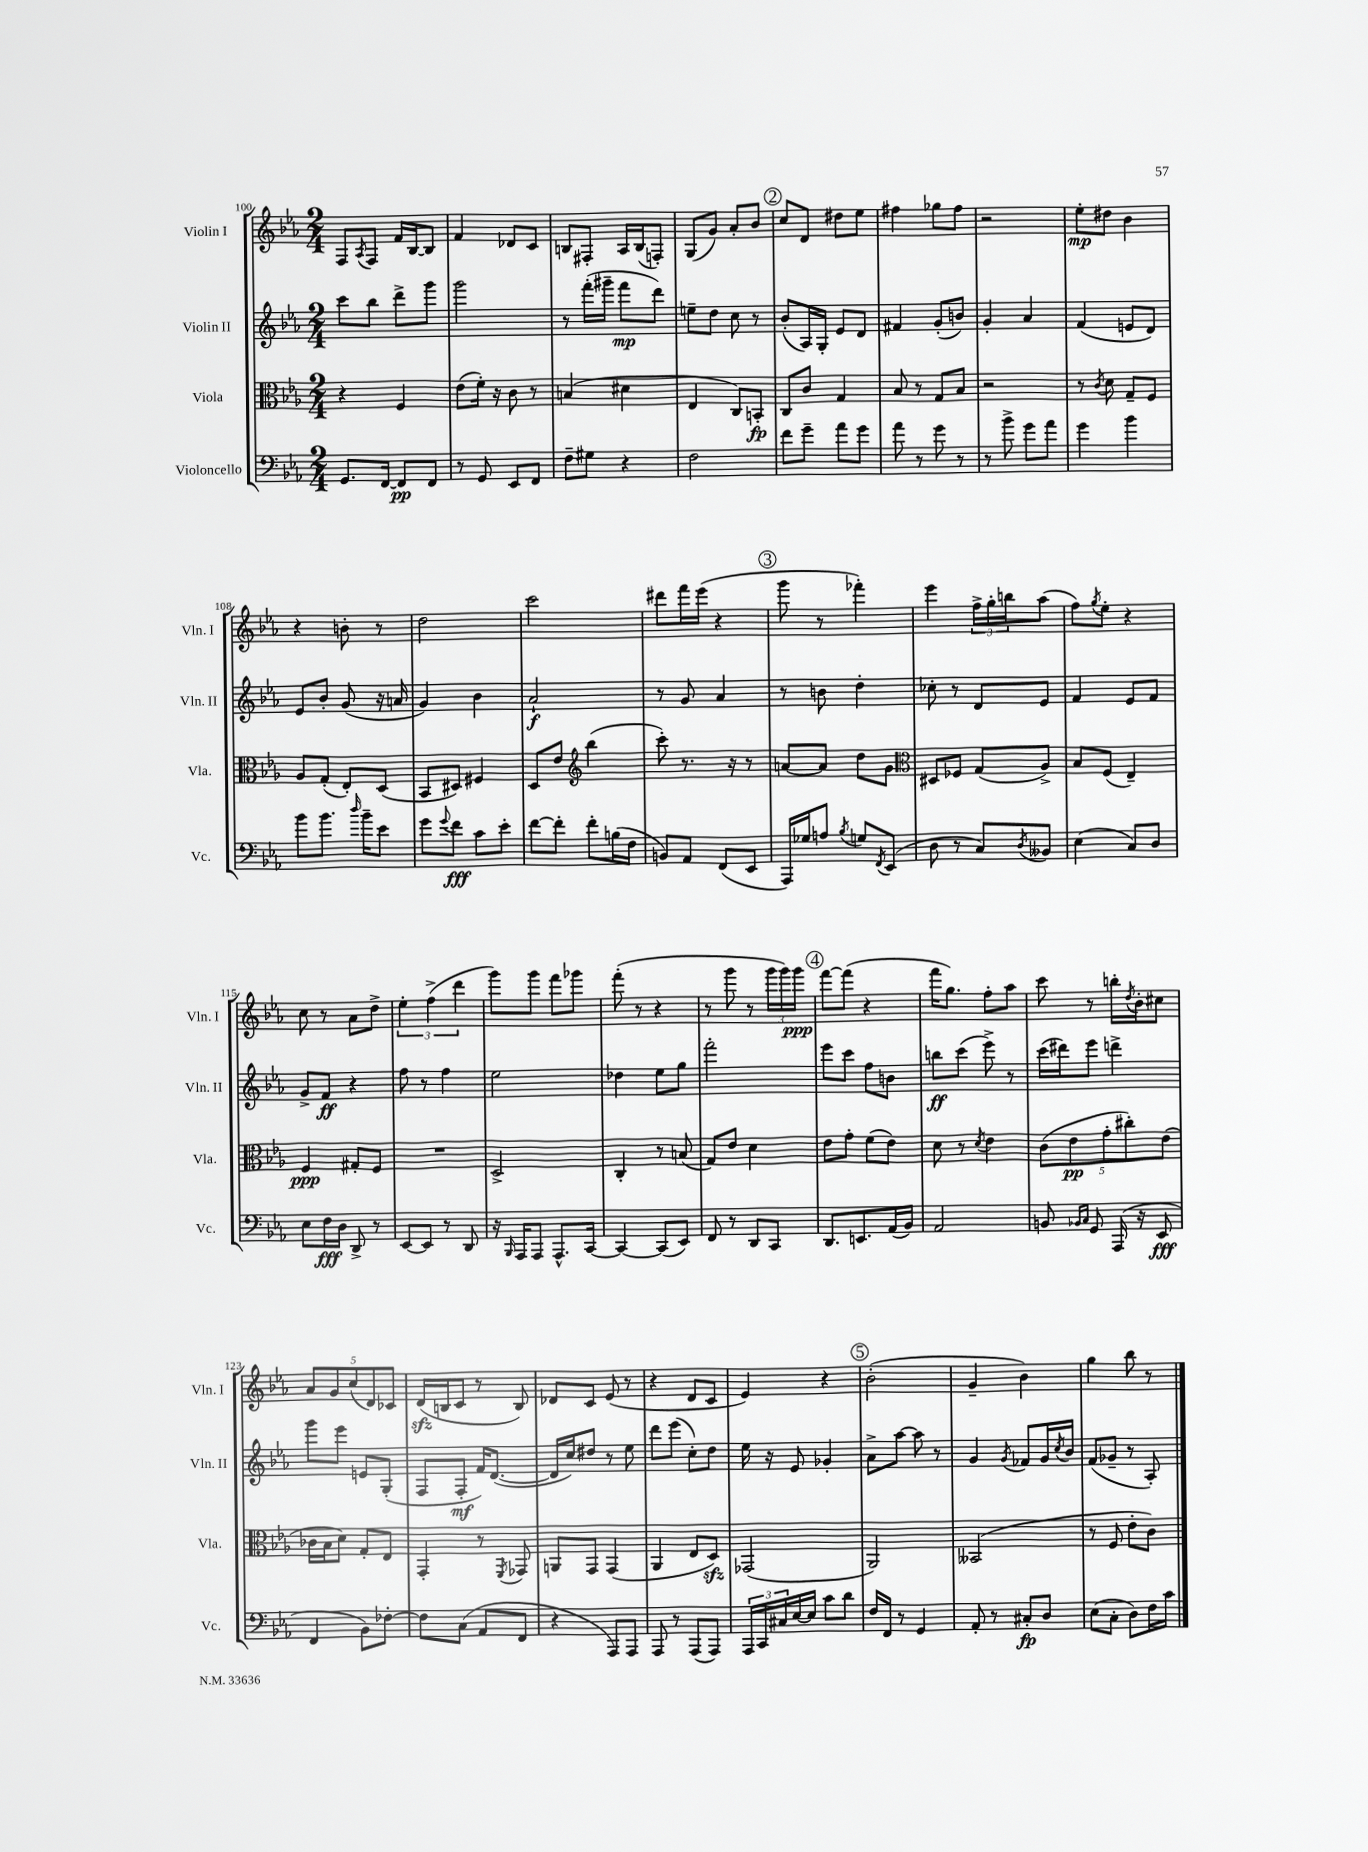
<<
\new StaffGroup <<
\new Staff = "s0" \with { instrumentName = "Violin I" shortInstrumentName = "Vln. I" } {
    \clef treble \key ees \major \numericTimeSignature \time 2/4
    f8 \acciaccatura { aes8 } f8 f'16 bes16~ bes8 |
    f'4 des'8 c'8 |
    b8 fis8-. aes16 b16( f8-.) |
    g8( g'8) aes'8-. bes'8 |
    \mark \markup { \circle "2" } c''8 d'8 dis''8 ees''8 |
    fis''4 ges''8 fis''8 |
    r2 |
    ees''8-.\mp dis''8 bes'4 |
    r4 b'8-. r8 |
    d''2 |
    c'''2 |
    dis'''8 f'''16 ees'''16( r4 |
    \mark \markup { \circle "3" } g'''8 r8 fes'''4-.) |
    ees'''4 \tuplet 3/2 { f''16-> g''16-. b''16 } aes''8( |
    f''8) \acciaccatura { g''8 } ees''8-. r4 |
    c''8 r8 aes'8 d''8-> |
    \tuplet 3/2 { ees''4-. f''4->( d'''4 } |
    g'''8) g'''8 f'''8 ges'''8 |
    f'''8-.( r8 r4 |
    r8 g'''8 r8 \tuplet 3/2 { g'''16 g'''16) g'''16\ppp } |
    \mark \markup { \circle "4" } f'''8~ f'''8( r4 |
    f'''16 g''8.) f''8-. aes''8 |
    c'''8 r8 b''16-. \acciaccatura { d''8 } bes'16-. cis''8 |
    \tuplet 5/4 { aes'8 g'8 c''8( d'8) ces'8 } |
    d'16\sfz( b16 c'8 r8 b8) |
    des'8 c'8 ees'8( r8 |
    r4 d'8 c'8 |
    ees'4) r4 |
    \mark \markup { \circle "5" } bes'2-.( |
    g'4-- bes'4) |
    g''4 bes''8 r8 \bar "|." |
}
\new Staff = "s1" \with { instrumentName = "Violin II" shortInstrumentName = "Vln. II" } {
    \clef treble \key ees \major \numericTimeSignature \time 2/4
    c'''8 bes''8 d'''8-> g'''8 |
    g'''2 |
    r8 f'''16-.( gis'''16-- f'''8\mp d'''8) |
    e''8-- d''8 c''8 r8 |
    \mark \markup { \circle "2" } bes'8-.( aes16) g16-. ees'8 d'8 |
    fis'4 g'8-.( b'8) |
    g'4-. aes'4 |
    f'4( e'8 d'8) |
    ees'8 bes'8-. g'8( r16 a'16 |
    g'4) bes'4 |
    aes'2-!\f |
    r8 g'8 aes'4 |
    \mark \markup { \circle "3" } r8 b'8 d''4-. |
    ces''8-. r8 d'8 ees'8 |
    f'4 ees'8 f'8 |
    g'8-> f'8\ff r4 |
    f''8 r8 f''4 |
    ees''2 |
    des''4 ees''8 g''8 |
    f'''2-. |
    \mark \markup { \circle "4" } ees'''8 c'''8 f''8 b'8 |
    b''8\ff c'''8( ees'''8->) r8 |
    c'''16( dis'''16) ees'''8 d'''4-> |
    g'''8 ees'''8 e'8 g8-.( |
    f8 f8-.\mf f'16) d'8.~( |
    d'16 c''16) dis''8 r8 ees''8 |
    d'''8 ees'''8( c''8-.) d''8 |
    ees''16 r16 ees'8 ges'4-. |
    \mark \markup { \circle "5" } aes'8-> aes''8~ aes''8 r8 |
    g'4 \acciaccatura { g'8 } fes'8 g'16 \acciaccatura { c''8 } bes'16 |
    f'8( ges'8-- r8 aes8-.) \bar "|." |
}
\new Staff = "s2" \with { instrumentName = "Viola" shortInstrumentName = "Vla." } {
    \clef alto \key ees \major \numericTimeSignature \time 2/4
    r4 f4 |
    ees'8( f'16-.) r16 c'8 r8 |
    b4( dis'4 |
    ees4 c8) b,8-.\fp |
    \mark \markup { \circle "2" } c8 c'8 g4 |
    bes8 r8 g8 bes8 |
    r2 |
    r8 \acciaccatura { c'8 } d'8 g8-- f8 |
    aes8 g8-.( ees8-.) d8( |
    bes,8 dis8) fis4 |
    d8 ees'8 \clef treble bes''4( |
    c'''8-.) r8. r16 r8 |
    \mark \markup { \circle "3" } a'8~ a'8 d''8 g'8 |
    \clef alto dis8 fes8 g8( aes8->) |
    bes8 f8( ees4--) |
    f4\ppp gis8-. f8 |
    R2 |
    d2-> |
    c4-. r8 b8( |
    g8) ees'8 d'4 |
    \mark \markup { \circle "4" } ees'8 g'8-. f'8( ees'8) |
    d'8 r8 \acciaccatura { d'8 } ees'4 |
    \tuplet 5/4 { c'8( ees'8\pp g'8-. cis''8-.) ees'8( } |
    ces'16 bes16 d'8) g8-. ees8 |
    g,4-. r8 \acciaccatura { f,8 } ges,8 |
    a,8 g,8 g,4( |
    aes,4 ees8 d8\sfz) |
    ges,2( |
    \mark \markup { \circle "5" } aes,2) |
    beses,2( |
    r8 f8 ees'8-. c'8) \bar "|." |
}
\new Staff = "s3" \with { instrumentName = "Violoncello" shortInstrumentName = "Vc." } {
    \clef bass \key ees \major \numericTimeSignature \time 2/4
    g,8. f,16~ f,8\pp f,8 |
    r8 g,8 ees,8 f,8 |
    f8-- gis8 r4 |
    f2 |
    \mark \markup { \circle "2" } f'8 g'8-- aes'8 g'8 |
    aes'8 r8 g'8 r8 |
    r8 bes'8-> g'8 aes'8 |
    g'4 bes'4 |
    bes'8 bes'8. \grace { d''16 } bes'16-- ees'8 |
    g'8 \appoggiatura { g'8 } f'8\fff c'8 ees'8-. |
    f'8~ f'8-. f'8-. b16( f16 |
    b,8) aes,8 f,8( ees,8 |
    \mark \markup { \circle "3" } aes,,16) ges16 a8 \acciaccatura { bes8 } g8 \acciaccatura { f,8 } ees,8( |
    d8 r8 c8) \acciaccatura { d8 } beses,8 |
    ees4( c8) d8 |
    ees8 f16\fff d16 d,8-> r8 |
    ees,8~ ees,8 r8 d,8 |
    r16 \grace { bes,,16 } aes,,16 aes,,8 aes,,8.-^ c,16~ |
    c,4~ c,8( ees,8) |
    f,8 r8 d,8 c,8 |
    \mark \markup { \circle "4" } d,8. e,8. aes,16( bes,16) |
    aes,2 |
    b,8 \grace { bes,16 c16 } g,8 aes,,16( r16 ees,8\fff |
    f,4 bes,8) fes8~-. |
    fes8 c8( aes,8 f,8 |
    r4 aes,,8) aes,,8 |
    aes,,8 r8 aes,,8( aes,,8) |
    \tuplet 3/2 { aes,,16 c,16 cis16 } ees16~ ees16 c'8 d'8 |
    \mark \markup { \circle "5" } f16 f,16 r8 g,4 |
    aes,8-. r8 cis8-.\fp d8 |
    ees8( c8-. d8) f16 c'16 \bar "|." |
}
>>
>>
\layout { \context { \Score currentBarNumber = #100 } }
